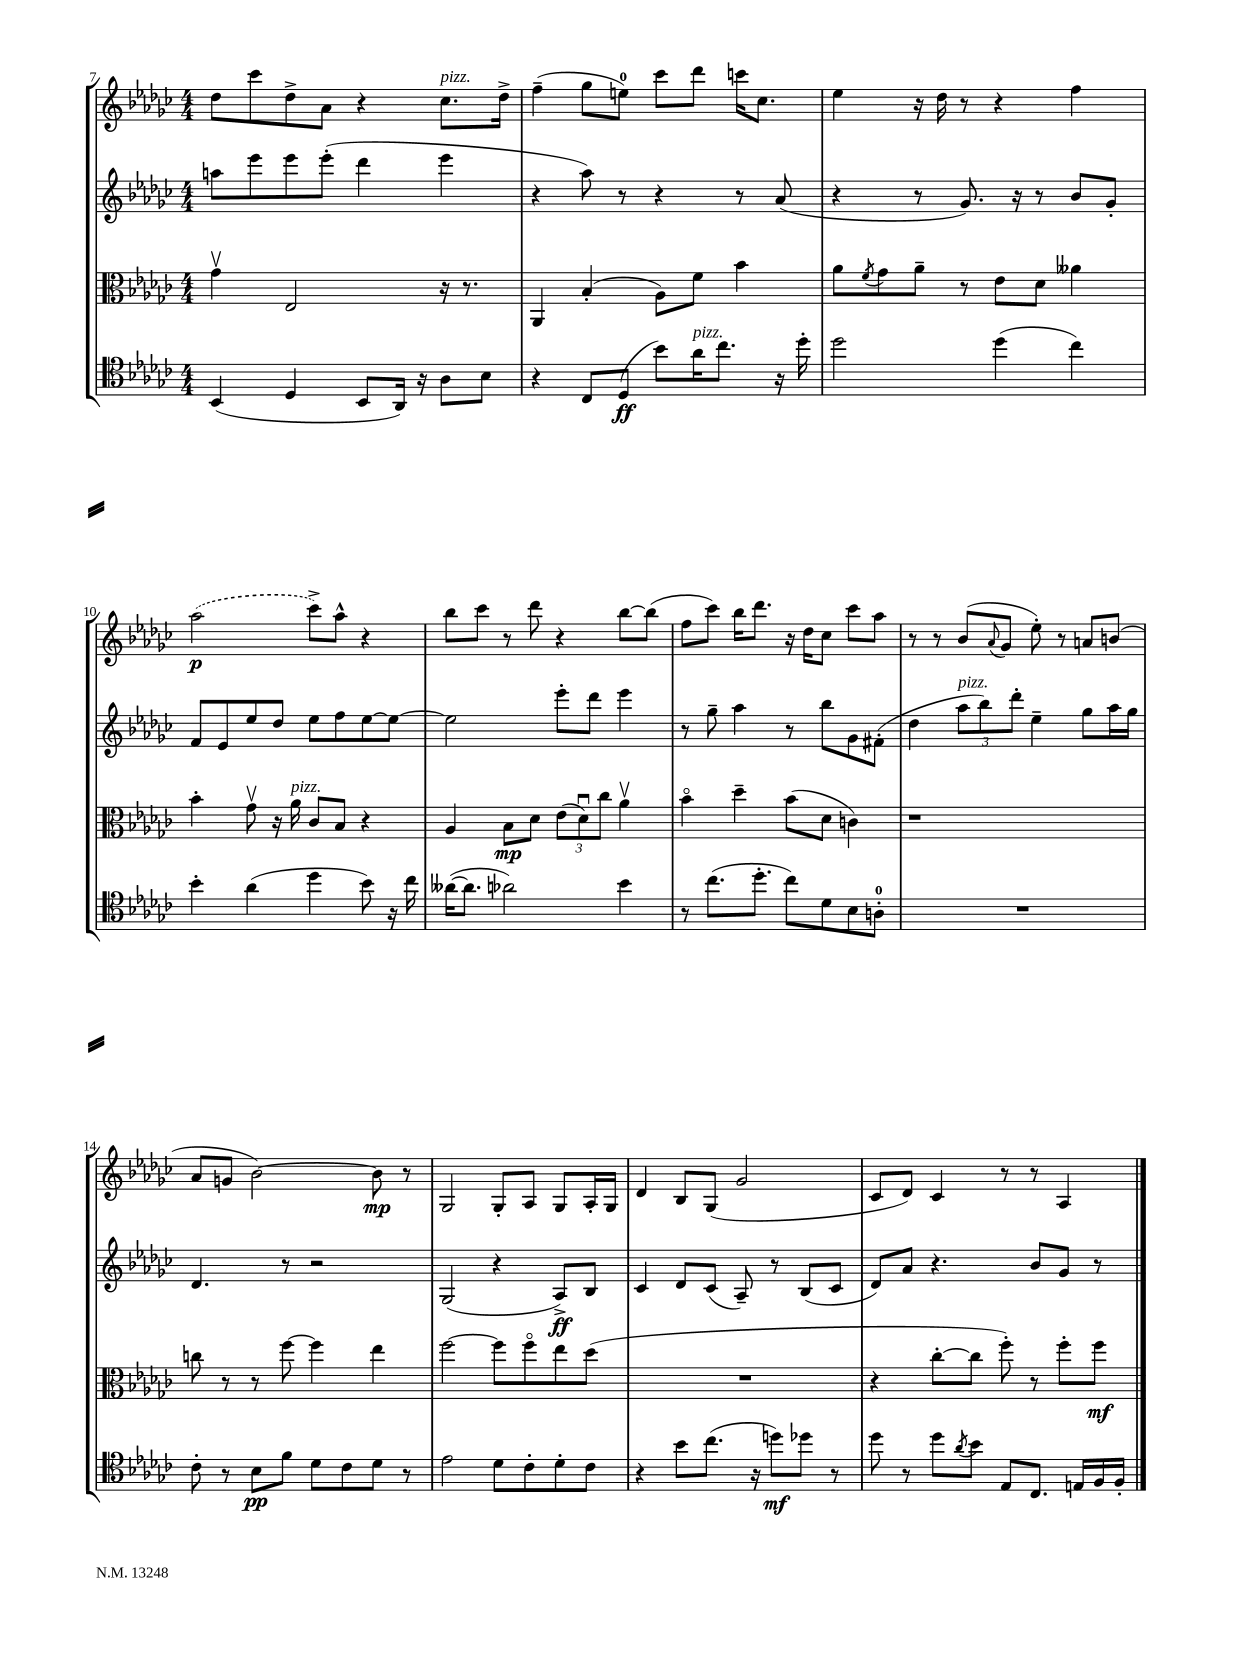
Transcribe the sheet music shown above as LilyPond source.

<<
\new StaffGroup <<
\new Staff = "s0" {
    \clef treble \key ges \major \numericTimeSignature \time 4/4
    des''8 ces'''8 des''8-> aes'8 r4 ces''8.^\markup { \italic "pizz." } des''16-> |
    f''4--( ges''8 e''8-0) ces'''8 des'''8 c'''16 ces''8. |
    ees''4 r16 des''16 r8 r4 f''4 |
    \once \slurDashed aes''2\p( ces'''8->) aes''8-^ r4 |
    bes''8 ces'''8 r8 des'''8 r4 bes''8~ bes''8( |
    f''8 ces'''8) bes''16 des'''8. r16 des''16 ces''8 ces'''8 aes''8 |
    r8 r8 bes'8( \appoggiatura { aes'8 } ges'8 ees''8-.) r8 a'8 b'8( |
    aes'8 g'8 bes'2~) bes'8\mp r8 |
    ges2 ges8-. aes8 ges8 aes16-. ges16 |
    des'4 bes8 ges8( ges'2 |
    ces'8 des'8) ces'4 r8 r8 aes4 \bar "|." |
}
\new Staff = "s1" {
    \clef treble \key ges \major \numericTimeSignature \time 4/4
    a''8 ees'''8 ees'''8 ees'''8-.( des'''4 ees'''4 |
    r4 aes''8) r8 r4 r8 aes'8( |
    r4 r8 ges'8.) r16 r8 bes'8 ges'8-. |
    f'8 ees'8 ees''8 des''8 ees''8 f''8 ees''8~ ees''8~ |
    ees''2 ees'''8-. des'''8 ees'''4 |
    r8 ges''8-- aes''4 r8 bes''8 ges'8 fis'8-.( |
    des''4 \tuplet 3/2 { aes''8^\markup { \italic "pizz." } bes''8) des'''8-. } ees''4-- ges''8 aes''16 ges''16 |
    des'4. r8 r2 |
    ges2( r4 aes8->\ff) bes8 |
    ces'4 des'8 ces'8( aes8--) r8 bes8( ces'8 |
    des'8) aes'8 r4. bes'8 ges'8 r8 \bar "|." |
}
\new Staff = "s2" {
    \clef alto \key ges \major \numericTimeSignature \time 4/4
    ges'4\upbow ees2 r16 r8. |
    aes,4 bes4-.( aes8) f'8 bes'4 |
    aes'8 \acciaccatura { f'8 } ges'8 aes'8-- r8 ees'8 des'8 aeses'4 |
    bes'4-. ges'8\upbow r16 aes'16^\markup { \italic "pizz." } ces'8 bes8 r4 |
    aes4 bes8\mp des'8 \tuplet 3/2 { ees'8( des'8\downbow) ces''8 } aes'4\upbow |
    bes'4\flageolet des''4-- bes'8( des'8 c'4) |
    r1 |
    c''8 r8 r8 f''8~ f''4 ees''4 |
    f''2~ f''8 f''8\flageolet ees''8 des''8( |
    R1 |
    r4 ces''8~-. ces''8 f''8-.) r8 f''8-. f''8\mf \bar "|." |
}
\new Staff = "s3" {
    \clef tenor \key ges \major \numericTimeSignature \time 4/4
    bes,4( des4 bes,8 aes,16) r16 aes8 bes8 |
    r4 ces8 des8\ff( bes'8) aes'16^\markup { \italic "pizz." } ces''8. r16 des''16-. |
    des''2 des''4( ces''4) |
    bes'4-. aes'4( des''4 bes'8) r16 ces''16 |
    aeses'16~( aeses'8. aes'2) bes'4 |
    r8 ces''8.( des''8.-. ces''8) des'8 bes8 a8-0-. |
    R1 |
    ces'8-. r8 bes8\pp f'8 des'8 ces'8 des'8 r8 |
    ees'2 des'8 ces'8-. des'8-. ces'8 |
    r4 bes'8 ces''8.( r16 d''8\mf) des''8 r8 |
    des''8 r8 des''8 \acciaccatura { aes'8 } bes'8 ees8 ces8. e16 f16 f16-. \bar "|." |
}
>>
>>
\layout { \context { \Score currentBarNumber = #7 } }
